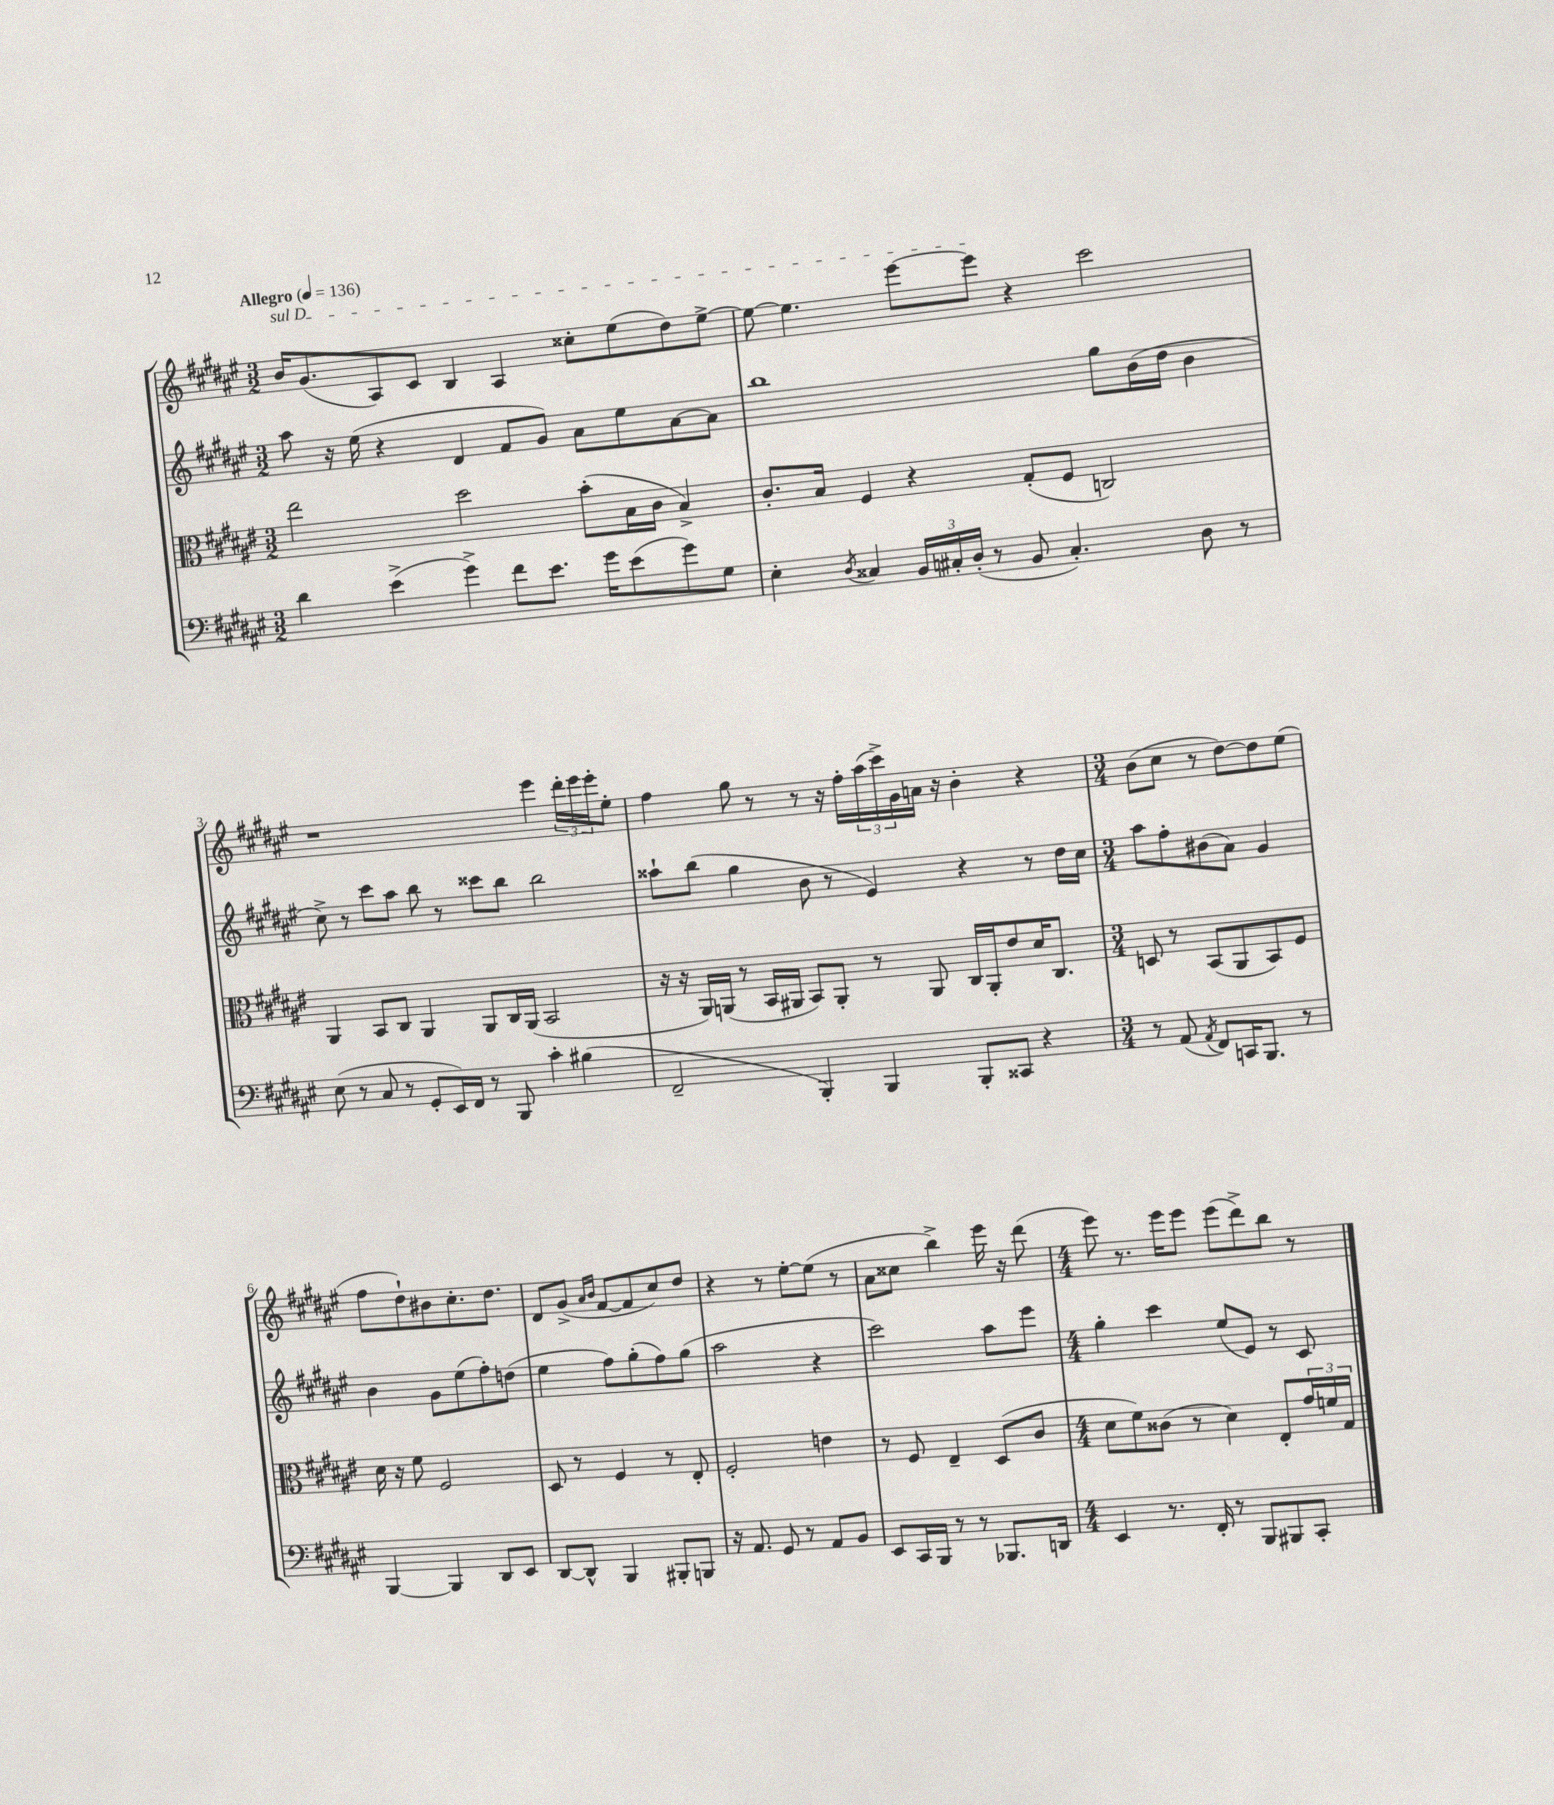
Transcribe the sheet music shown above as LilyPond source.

<<
\new StaffGroup <<
\new Staff = "s0" {
    \clef treble \key fis \major \numericTimeSignature \time 3/2 \tempo "Allegro" 4 = 136
    \once \override TextSpanner.bound-details.left.text = \markup { \italic "sul D" } b'16\startTextSpan gis'8.( ais8) cis'8 b4 ais4 cisis''8-. eis''8( dis''8) eis''8~-> |
    eis''8~ eis''4. eis'''8~ eis'''8\stopTextSpan r4 cis'''2 |
    r1 eis'''4 \tuplet 3/2 { dis'''16-. eis'''16 eis'''16-. } eis''8-. |
    fis''4 gis''8 r8 r8 r16 fis''16-. \tuplet 3/2 { ais''16( cis'''16->) gis'16 } a'16 r16 b'4-. r4 |
    \numericTimeSignature \time 3/4 b'8( cis''8 r8 dis''8~) dis''8 eis''8( |
    fis''8 dis''8-!) bis'8 cis''8.-. dis''8. |
    dis'8 gis'8->( \grace { ais'16 b'16 } fis'8~ fis'8 cis''8) dis''8 |
    r4 r8 eis''8~-. eis''8( r8 |
    ais'8 cisis''8 b''4->) eis'''16 r16 dis'''8( |
    \numericTimeSignature \time 4/4 eis'''8) r8. eis'''16 eis'''8 eis'''8( dis'''8->) b''8 r8 \bar "|." |
}
\new Staff = "s1" {
    \clef treble \key fis \major \numericTimeSignature \time 3/2
    ais''8 r16 eis''16( r4 dis'4 fis'8 gis'8) ais'8 eis''8 ais'8~ ais'8 |
    b''1 gis''8 b'16( dis''16 b'4 |
    cis''8->) r8 cis'''8 ais''8 b''8 r8 cisis'''8 b''8 b''2 |
    aisis''8-! b''8( gis''4 b'8 r8 eis'4) r4 r8 dis''16 cis''16 |
    \numericTimeSignature \time 3/4 ais''8 fis''8-. bis'8( ais'8) gis'4 |
    b'4 gis'8 eis''8( fis''8-.) d''8( |
    eis''4 fis''8) gis''8-.( fis''8) gis''8( |
    ais''2 r4 |
    cis'''2) ais''8 eis'''8 |
    \numericTimeSignature \time 4/4 gis''4-. cis'''4 eis''8( eis'8) r8 cis'8 \bar "|." |
}
\new Staff = "s2" {
    \clef alto \key fis \major \numericTimeSignature \time 3/2
    eis''2 dis''2 b'8-.( b16 cis'16 b4->) |
    cis'8.-. b16 fis4 r4 gis8-.( fis8 c2) |
    ais,4 b,8 cis8 ais,4 ais,8 cis16 ais,16( b,2 |
    r16 r16 ais,16) a,16( r8 b,16 ais,16 b,8) ais,8-. r8 ais,8 cis16 ais,16-. eis'8 dis'16 cis8. |
    \numericTimeSignature \time 3/4 d8 r8 b,8( ais,8 b,8) fis8 |
    dis'16 r16 fis'8 fis2 |
    dis8 r8 fis4 r8 eis8-. |
    fis2-. e'4 |
    r8 fis8 eis4-- dis8( cis'8 |
    \numericTimeSignature \time 4/4 dis'8 fis'8) cisis'8( r8 dis'4) eis8-. \tuplet 3/2 { gis'16 f'16 gis16 } \bar "|." |
}
\new Staff = "s3" {
    \clef bass \key fis \major \numericTimeSignature \time 3/2
    dis'4 eis'4->( gis'4->) fis'8 eis'8. gis'16 eis'8( gis'8) gis8 |
    eis4-. \acciaccatura { dis8 } cisis4 \tuplet 3/2 { b,16 cis16-. dis16-.( } r8 b,8 cis4.-.) dis8 r8 |
    eis8( r8 cis8 r8 gis,8-. eis,16) fis,16 r8 b,,8 cis'4-. bis4( |
    fis,2-- b,,4-.) b,,4 b,,8-. cisis,8 r4 |
    \numericTimeSignature \time 3/4 r8 ais,8( \acciaccatura { ais,8 } fis,8) c,16 b,,8. r8 |
    b,,4~ b,,4 dis,8 eis,8 |
    dis,8~ dis,8-^ b,,4 bis,,8-. b,,8 |
    r16 ais,8. gis,8 r8 ais,8 b,8 |
    eis,8 cis,16 b,,16 r8 r8 bes,,8. d,16 |
    \numericTimeSignature \time 4/4 eis,4 r8. fis,16-. r8 b,,8 bis,,8 cis,8-. \bar "|." |
}
>>
>>
